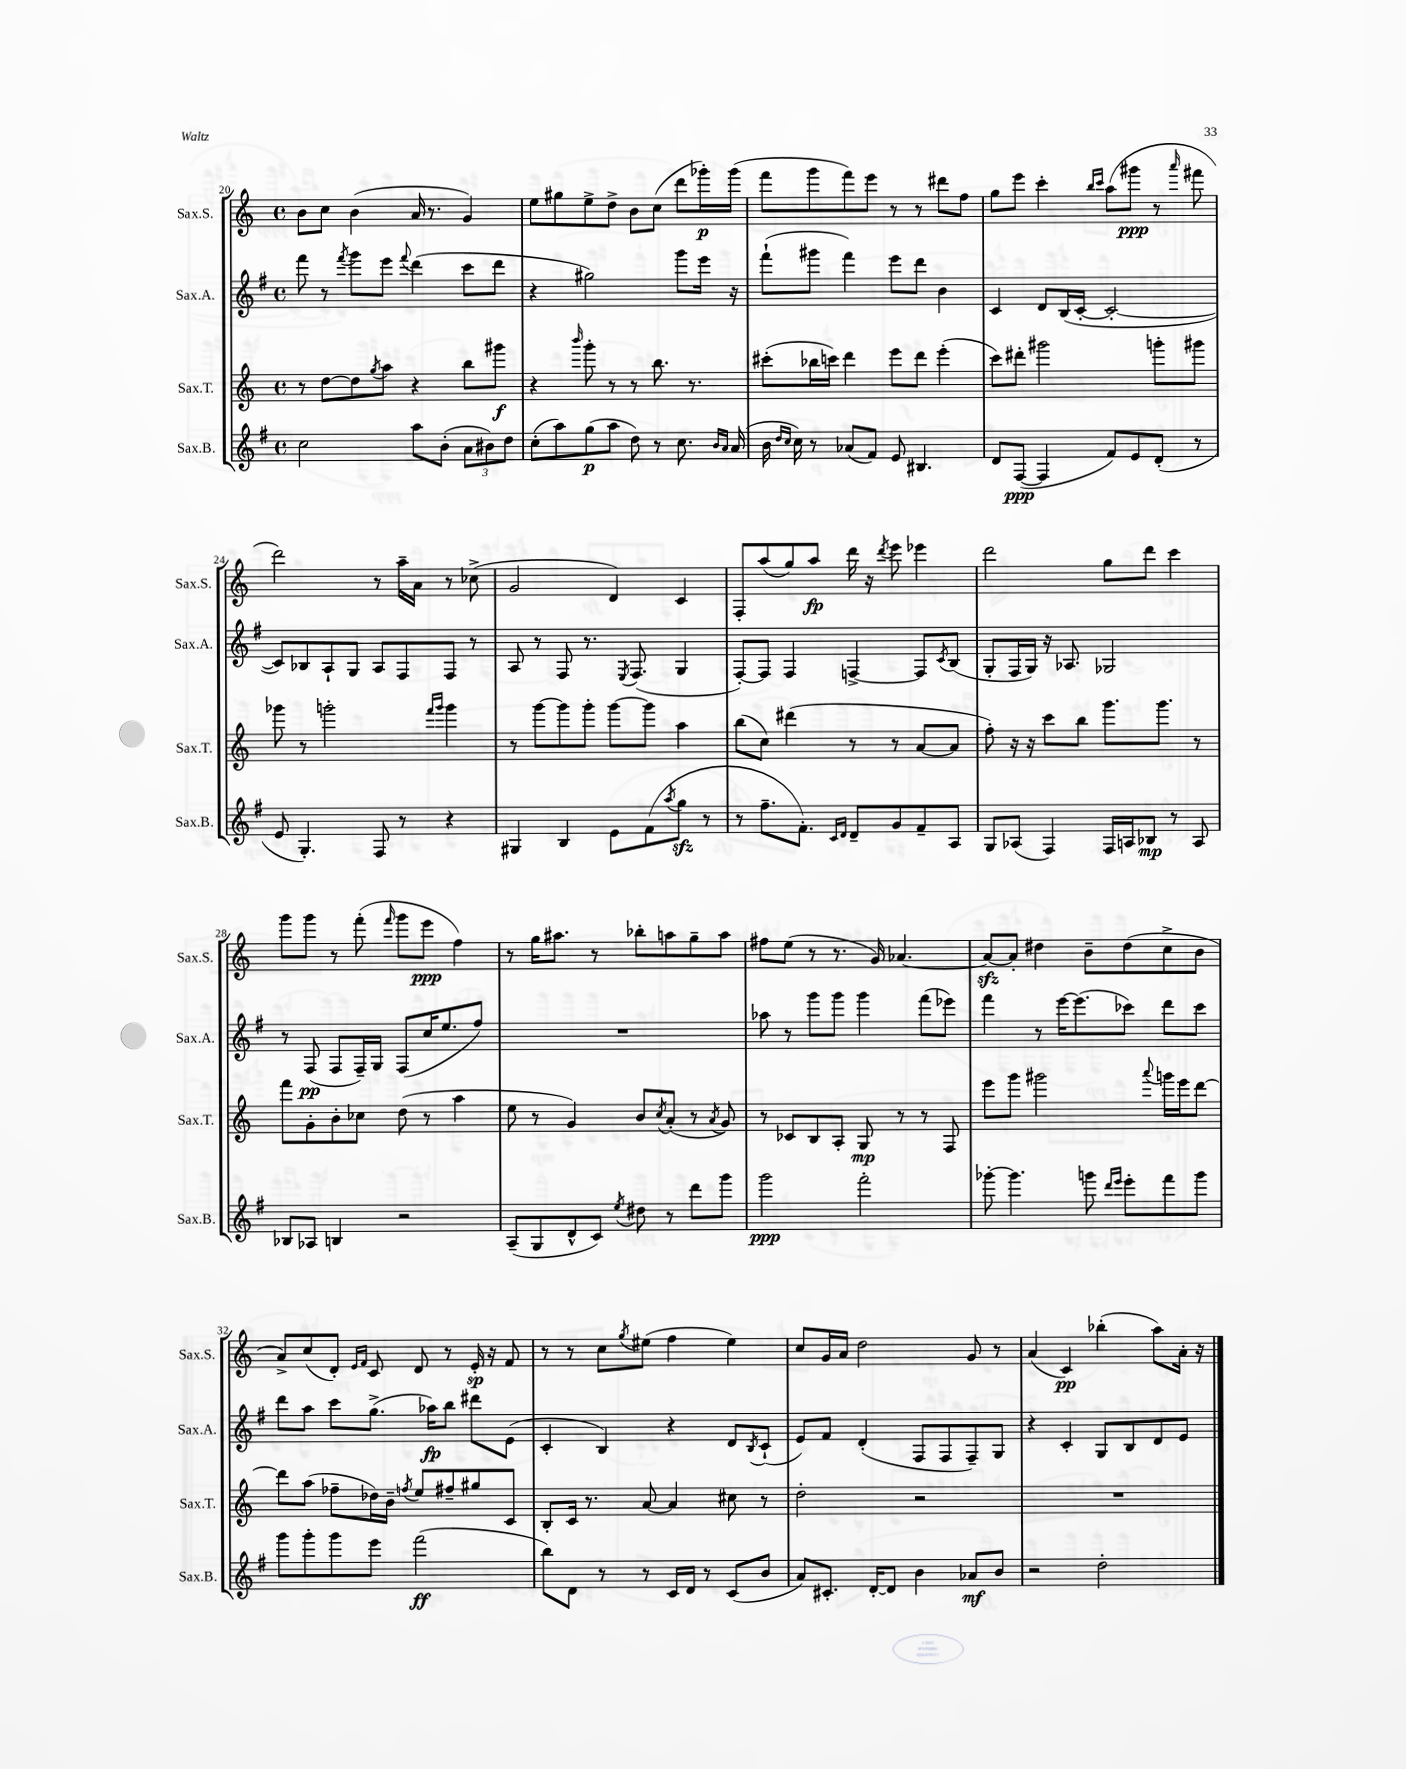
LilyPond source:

<<
\new StaffGroup <<
\new Staff = "s0" \with { instrumentName = "Sax.S." shortInstrumentName = "Sax.S." } {
    \clef treble \key c \major \defaultTimeSignature \time 4/4
    b'8 c''8 b'4( a'16 r8. g'4) |
    e''8 gis''8 e''8-> d''8-> b'8 c''8( d'''8 ges'''16-.\p) ges'''16( |
    f'''8 g'''8 f'''8) e'''8 r8 r8 dis'''8 f''8 |
    g''8 e'''8 c'''4-. \grace { b''16 c'''16 } a''8( gis'''8\ppp r8 \grace { a'''16 } fis'''8 |
    d'''2) r8 a''16-- a'16 r8 ces''8->( |
    g'2 d'4) c'4 |
    f8-. a''8( g''8) a''8\fp d'''16 r16 \acciaccatura { d'''8 } e'''8 ees'''4 |
    d'''2 g''8 d'''8 c'''4 |
    g'''8 g'''8 r8 f'''8-.( \grace { f'''16 } g'''8 e'''8\ppp f''4) |
    r8 g''16 ais''8. r8 bes''8-. a''8 g''8-- a''8 |
    fis''8 e''8( r8 r8. g'16) aes'4.~ |
    aes'8~\sfz aes'8-. dis''4 b'8-- dis''8( c''8-> b'8 |
    a'8->) c''8( d'8-.) \grace { e'16 f'16 } c'8 d'8 r8 e'16-.\sp r16 f'8 |
    r8 r8 c''8 \acciaccatura { g''8 } eis''8( f''4 eis''4) |
    c''8 g'16 a'16 d''2 g'8 r8 |
    a'4( c'4\pp) bes''4-.( a''8) a'16-. r16 \bar "|." |
}
\new Staff = "s1" \with { instrumentName = "Sax.A." shortInstrumentName = "Sax.A." } {
    \clef treble \key g \major \defaultTimeSignature \time 4/4
    fis'''8 r8 \acciaccatura { fis'''8 } g'''8 e'''8 \appoggiatura { fis'''8 } d'''4( c'''8 d'''8 |
    r4 gis''2) g'''8 e'''16 r16 |
    fis'''8-!( gis'''8 fis'''4) e'''8 d'''8 b'4 |
    c'4 d'8 b16( c'16~-. c'2~-. |
    c'8) bes8 a8-! g8 a8 fis8 fis8 r8 |
    a8 r8 fis8 r8. \acciaccatura { e8 } fis8.( g4 |
    fis8~-.) fis8 fis4 f4~-> f8 \acciaccatura { c'8 } b8( |
    g8-. fis16 g16) r16 aes8. ges2 |
    r8 fis8\pp( fis8 fis16--) g16 fis8( c''16 e''8. fis''8) |
    R1 |
    aes''8 r8 g'''8 g'''8 g'''4 fis'''8( ees'''8) |
    fis'''4 r8 e'''16~ e'''8.( ces'''8) d'''8 ces'''8 |
    d'''8 a''8 c'''8 g''8.->( aes''16\fp) b''8 dis'''8 e'8( |
    c'4-. b4) r4 d'8 \acciaccatura { b8 } c'8-!( |
    e'8) fis'8 d'4-.( fis8 fis8 fis8--) g8 |
    r4 c'4-. g8 b8 d'8 e'8 \bar "|." |
}
\new Staff = "s2" \with { instrumentName = "Sax.T." shortInstrumentName = "Sax.T." } {
    \clef treble \key c \major \defaultTimeSignature \time 4/4
    r8 d''8~ d''8 \acciaccatura { g''8 } a''8 r4 b''8 gis'''8\f |
    r4 \grace { b'''16 } g'''8-. r8 r8 b''8. r8. |
    cis'''8-.( bes''16 c'''16) d'''4 e'''8 d'''8 e'''4-.( |
    c'''8) dis'''8-. gis'''2 g'''8-. gis'''8 |
    ges'''8 r8 g'''2-. \grace { f'''16 g'''16 } g'''4 |
    r8 g'''8~ g'''8 g'''8-. g'''8~ g'''8 a''4 |
    b''8( c''8) dis'''4( r8 r8 a'8~ a'8 |
    f''8-.) r16 r16 c'''8 b''8 g'''8. g'''8. r8 |
    f'''8 g'8-. b'8-. ces''8 d''8( r8 a''4 |
    e''8 r8 g'4) b'8 \acciaccatura { c''8 } a'8-.( r8 \acciaccatura { a'8 } g'8) |
    r8 ces'8 b8 a8-. g8\mp r8 r8 f8 |
    e'''8 g'''8 gis'''2 \appoggiatura { a'''8 } g'''16 e'''16 d'''8~ |
    d'''8 a''8( fes''8-- des''16) b'16-- \acciaccatura { f''8 } e''8 fis''8-- gis''8 c'8 |
    b8-. c'16 r8. a'8~ a'4 cis''8 r8 |
    d''2-. r2 |
    R1 \bar "|." |
}
\new Staff = "s3" \with { instrumentName = "Sax.B." shortInstrumentName = "Sax.B." } {
    \clef treble \key g \major \defaultTimeSignature \time 4/4
    c''2 a''8 b'8-.( \tuplet 3/2 { a'8 bis'8) d''8 } |
    c''8-.( a''8) g''8\p( a''8 d''8) r8 c''8. \grace { b'16 a'16 } a'16( |
    b'16 \grace { d''16 c''16 } c''16) r8 aes'8( fis'8) e'8 bis4. |
    d'8 fis8~\ppp( fis4 fis'8) e'8 d'8-.( r8 |
    e'8 g4.-.) fis8 r8 r4 |
    gis4 b4 e'8 fis'8( \acciaccatura { a''8 } g''8\sfz r8 |
    r8 fis''8.-- fis'8.-.) \grace { c'16 d'16 } d'8-- g'8 fis'8-- a8 |
    g8 aes8( fis4) fis16 a16 bes8\mp r8 a8 |
    bes8 aes8 b4 r2 |
    a8--( g8 d'8-^ c'8) \acciaccatura { e''8 } dis''8 r8 d'''8 g'''8 |
    g'''2\ppp fis'''2-. |
    ges'''8~-. ges'''4. g'''8 \grace { d'''16 e'''16 } e'''8-. fis'''8 g'''8 |
    g'''8 g'''8-. g'''8 e'''8 fis'''2\ff( |
    b''8) d'8 r8 r8 c'16 d'16 r8 c'8( b'8 |
    a'8) cis'8.-. d'16~-. d'8 b'4 aes'8\mf b'8 |
    r2 d''2-. \bar "|." |
}
>>
>>
\layout { \context { \Score currentBarNumber = #20 } }
